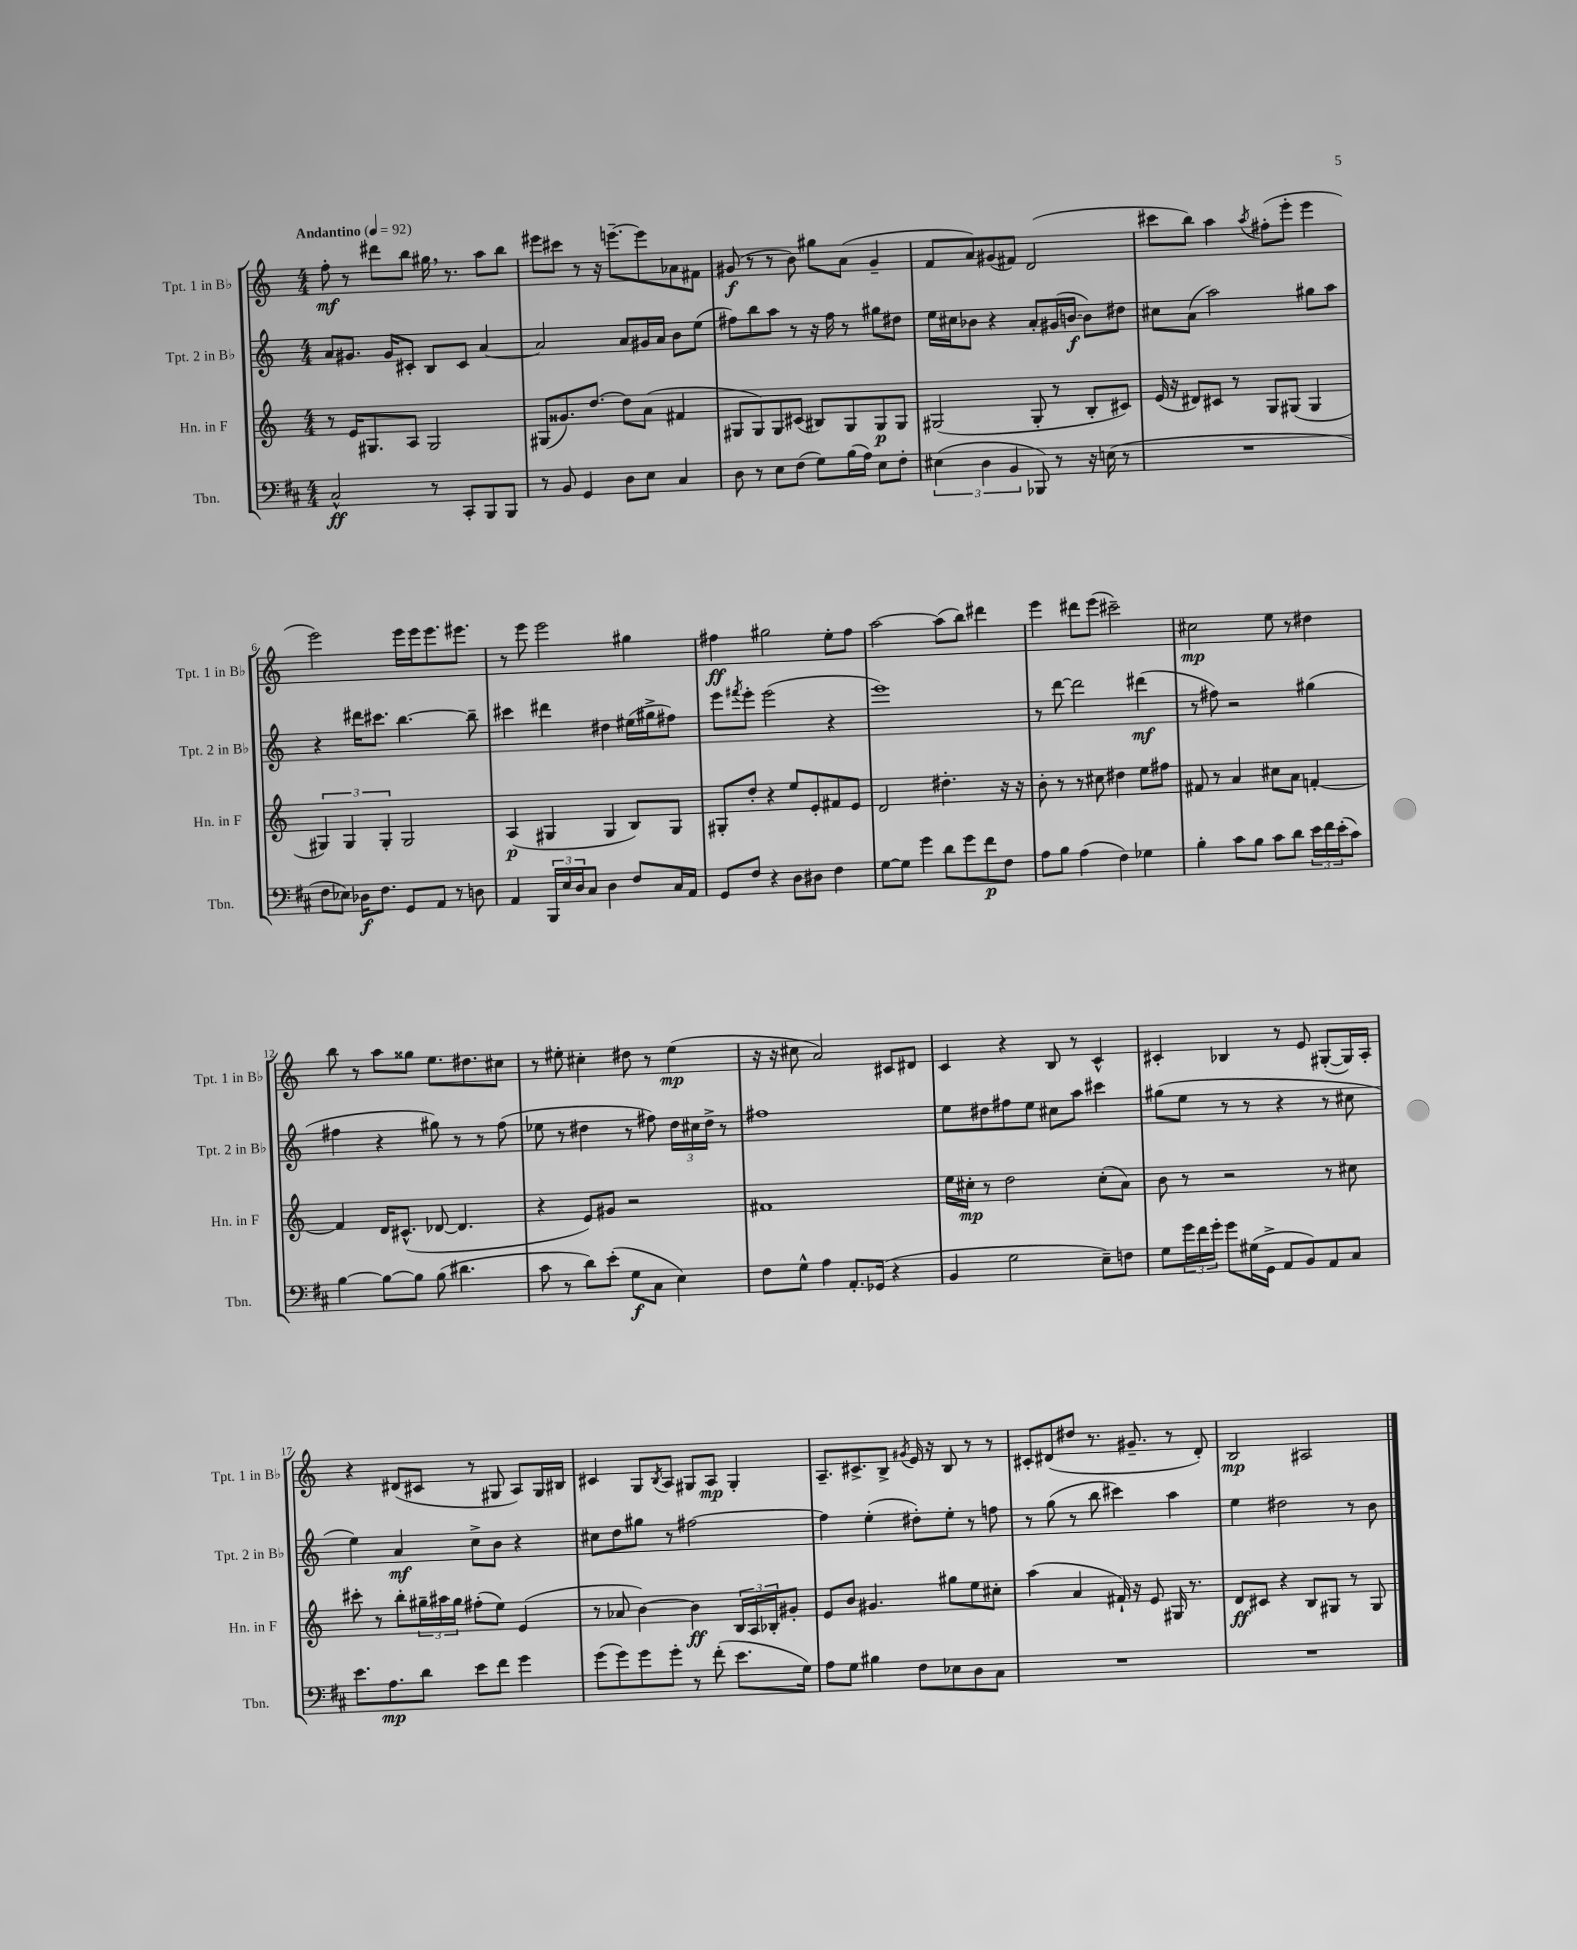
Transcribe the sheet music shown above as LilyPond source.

<<
\new StaffGroup <<
\new Staff = "s0" \with { instrumentName = "Tpt. 1 in Bb" shortInstrumentName = "Tpt. 1 in Bb" } {
    \clef treble \key c \major \numericTimeSignature \time 4/4 \tempo "Andantino" 4 = 92
    f''8-.\mf r8 dis'''8 b''8 gis''16 \breathe r8. a''8 b''8 |
    eis'''8 cis'''8 r8 r16 e'''8.~-- e'''8 aes'8 fis'8 |
    gis'8\f( r8 r8 b'8) gis''8 a'8( gis'4-- |
    f'8 a'8) gis'8( fis'8) d'2( |
    cis'''8 b''8) a''4 \acciaccatura { a''8 } fis''8-.( e'''8-. e'''4 |
    e'''2) e'''16 e'''16 e'''8. eis'''8. |
    r8 e'''8 e'''2 gis''4 |
    fis''4\ff gis''2 e''8-. fis''8 |
    a''2~ a''8( b''8) dis'''4 |
    e'''4 dis'''8 e'''8( cis'''2--) |
    cis''2\mp e''8 r8 dis''4 |
    b''8 r8 a''8 gisis''8 e''8. dis''8. cis''8 |
    r8 eis''8-. cis''4-. dis''8 r8 eis''4\mp( |
    r16 r16 cis''8 a'2) cis'8 dis'8 |
    c'4 r4 b8 r8 c'4-^ |
    cis'4-. bes4 r8 e'8 gis8~-.( gis16) a16-. |
    r4 dis'8( cis'8 r8 gis8 a8) gis16 bis16 |
    cis'4 g8 \acciaccatura { b8 } a8 gis8 a8\mp gis4-. |
    a8.-- cis'8.-> b8-> \acciaccatura { gis'8 } e'16 r16 b8 r8 r8 |
    cis'8-. dis'8( dis''8 r8. gis'8.-- r8 dis'8-.) |
    b2\mp ais2 \bar "|." |
}
\new Staff = "s1" \with { instrumentName = "Tpt. 2 in Bb" shortInstrumentName = "Tpt. 2 in Bb" } {
    \clef treble \key c \major \numericTimeSignature \time 4/4
    a'8 gis'8. gis'16 cis'8-. b8 cis'8 a'4~ |
    a'2 a'8 gis'16 a'16 b'8 e''8( |
    fis''8) b''8 a''8 r8 r16 fis''16 r8 gis''8 dis''8 |
    e''16 cis''16 bes'8 r4 a'8-. gis'16( b'16~\f b'8) dis''8 |
    cis''8 a'8( a''2) gis''8 a''8 |
    r4 dis'''16 cis'''8. b''4.~ b''8-- |
    cis'''4 dis'''4 dis''4 eis''16( gis''16-> fis''8) |
    e'''8 \acciaccatura { fis'''8 } e'''8-. e'''2( r4 |
    e'''1) |
    r8 d'''8~ d'''2 dis'''4\mf( |
    r8 fis''8) r2 gis''4( |
    fis''4 r4 gis''8) r8 r8 fis''8( |
    ees''8 r8 dis''4 r8 fis''8) \tuplet 3/2 { dis''16 cis''16 dis''16-> } r8 |
    fis''1 |
    e''8 dis''8 fis''8 e''8 cis''8 a''8 cis'''4 |
    gis''8( e''8 r8 r8 r4 r8 cis''8 |
    e''4) a'4\mf c''8-> b'8 r4 |
    cis''8 d''8 gis''8 r8 fis''2~ |
    fis''4 e''4-.( dis''8-.) e''8-. r8 f''8 |
    r8 g''8( r8 b''8 cis'''4) a''4 |
    e''4 dis''2 r8 b'8 \bar "|." |
}
\new Staff = "s2" \with { instrumentName = "Hn. in F" shortInstrumentName = "Hn. in F" } {
    \clef treble \key c \major \numericTimeSignature \time 4/4
    r8 e'16 gis8. a8 gis2 |
    gis8( gisis'8.) d''8.~ d''8 a'8( fis'4 |
    gis8 gis8) gis8 cis'8( bis8) gis8 gis8\p gis8 |
    gis2( gis8-. r8 b8-. cis'8) |
    e'16( r16 dis'8) cis'8 r8 g8 gis8( gis4 |
    \tuplet 3/2 { gis4) gis4 gis4-. } gis2 |
    a4\p( gis4 gis4 b8) gis8 |
    gis8-. d''8-. r4 e''8 e'8-. fis'8 e'8 |
    d'2 dis''4.-. r16 r16 |
    b'8-. r8 r8 cis''8 dis''4 e''8 fis''8 |
    fis'8 r8 a'4 cis''8 a'8 f'4~-. |
    f'4 d'16 cis'8.-^( des'8~ des'4. |
    r4 e'8) gis'8 r2 |
    fis'1 |
    e''16 cis''16-.\mp r8 d''2 cis''8-.( a'8) |
    b'8 r8 r2 r8 cis''8 |
    cis'''8-. r8 b''8-. \tuplet 3/2 { gis''16-- ais''16 gis''16 } fis''8-.( e''8) e'4( |
    r8 aes'8 b'4~) b'4\ff \tuplet 3/2 { b16 a16 bes16-. } gis'8-. |
    e'8 b'8 gis'4. gis''8 e''8 cis''8-. |
    a''4( a'4 fis'16-!) r16 e'8 gis16 r8. |
    d'8\ff cis'8 r4 b8 gis8 r8 gis8 \bar "|." |
}
\new Staff = "s3" \with { instrumentName = "Tbn." shortInstrumentName = "Tbn." } {
    \clef bass \key d \major \numericTimeSignature \time 4/4
    cis2-^\ff r8 cis,8-. b,,8 b,,8 |
    r8 b,8 g,4 d8 e8 cis4 |
    d8 r8 e8 fis8( g8) b16( a16) e8 fis8-. |
    \tuplet 3/2 { eis4( d4 b,4 } bes,,8) r8 r16 e16( r8 |
    R1 |
    fis8 ees8) des16\f fis8. g,8 a,8 r8 d8 |
    a,4 \tuplet 3/2 { b,,16 e16 d16 } cis8 d4 fis8 cis16 a,16 |
    g,8 fis8 r4 d8 dis8 fis4 |
    g8~ g8 g'4 d'8 g'8 fis'8\p fis8 |
    a8 b8 a4( fis4) ges4 |
    b4-. cis'8 b8 cis'8 d'8 \tuplet 3/2 { e'16 fis'16 e'16-.( } cis'8) |
    b4~ b8~ b8 b8( dis'4. |
    cis'8 r8 d'8) e'8-.( g8\f cis8 e4) |
    fis8 g8-^ a4 a,8.-. ges,16( r4 |
    b,4 g2 e8--) f8 |
    g8 \tuplet 3/2 { g'16 fis'16 g'16-. } g'8 gis16( g,16-> a,8 b,8) a,8 cis8 |
    e'8. a8.\mp d'8 e'8 fis'8 g'4 |
    g'8( g'8) g'8 g'8-. r8 fis'8-.( e'8. g16) |
    a8 g8 bis4 fis8 ees8 d8 cis8 |
    R1 |
    R1 \bar "|." |
}
>>
>>
